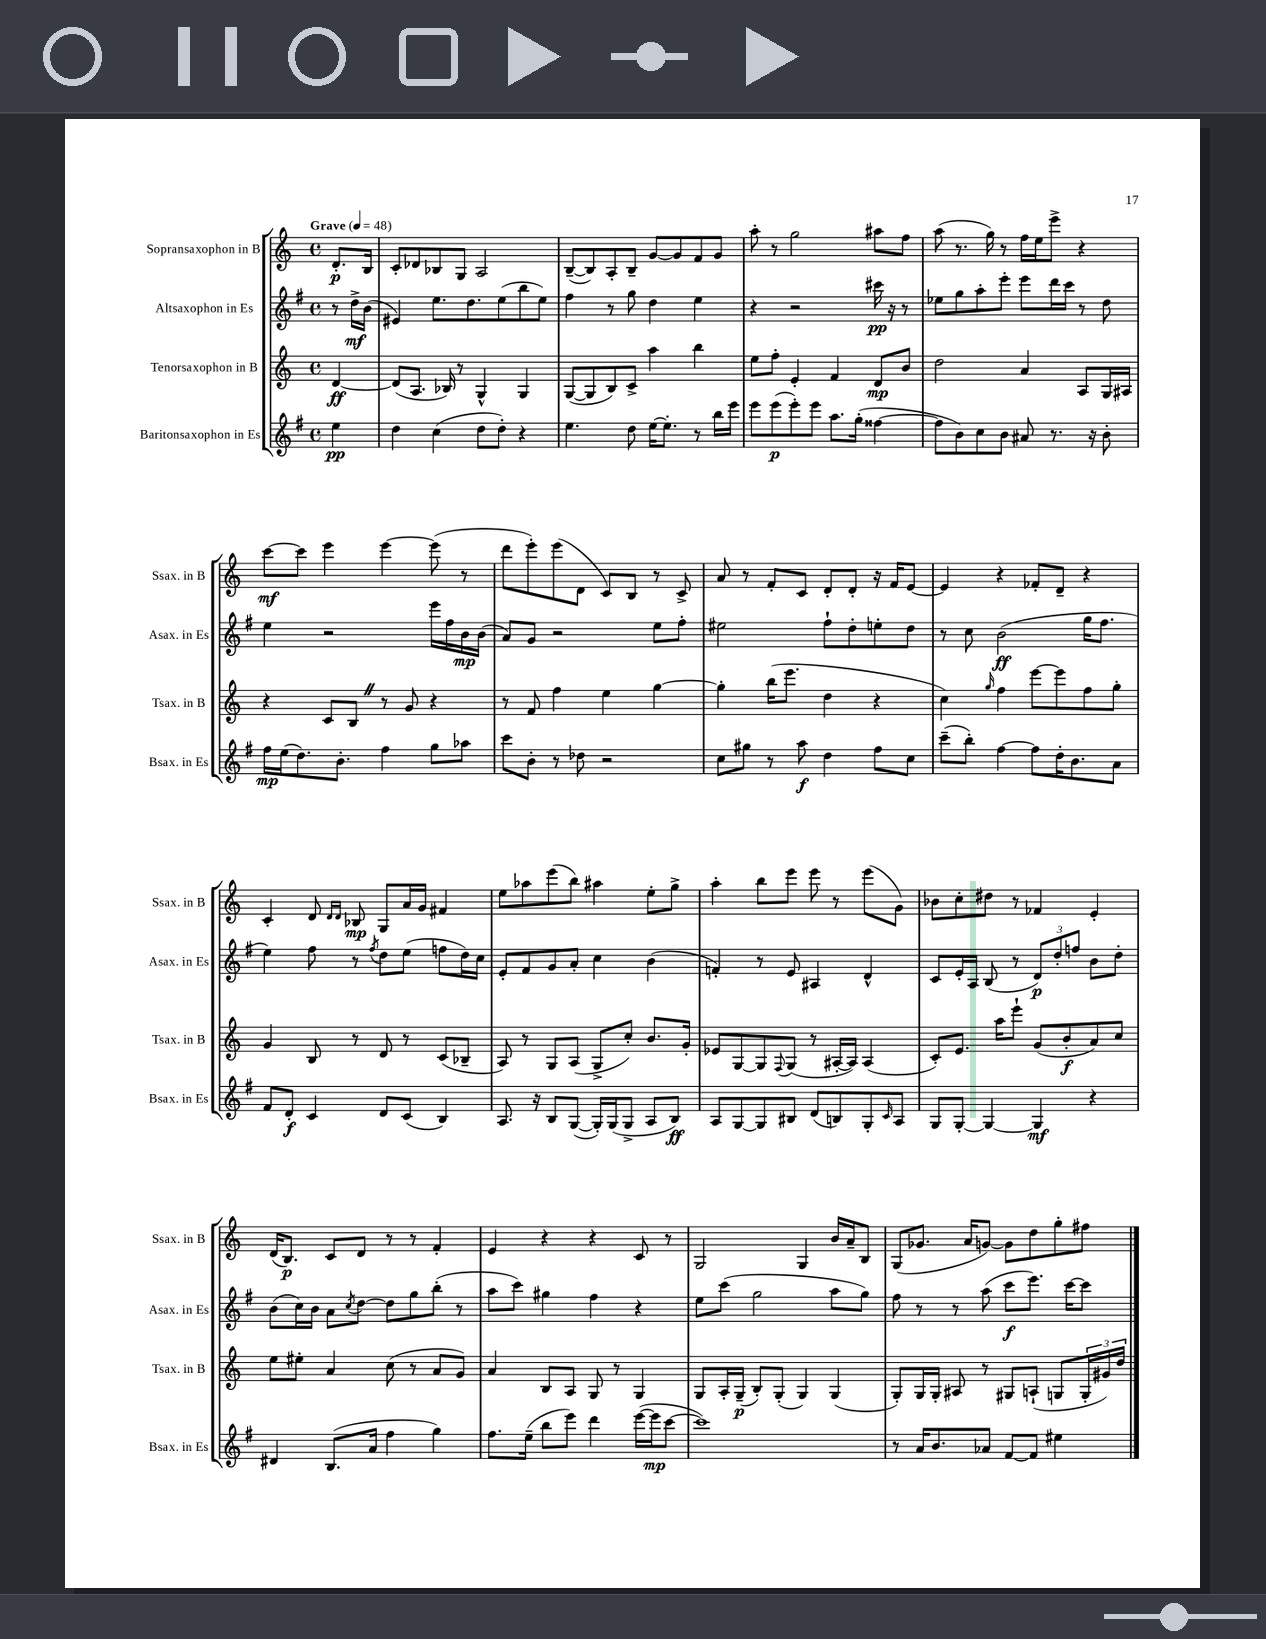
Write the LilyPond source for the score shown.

<<
\new StaffGroup <<
\new Staff = "s0" \with { instrumentName = "Sopransaxophon in B" shortInstrumentName = "Ssax. in B" } {
    \clef treble \key c \major \defaultTimeSignature \time 4/4 \partial 4 \tempo "Grave" 4 = 48
    d'8.-.\p b16 |
    c'8-. des'8 bes8 g8 a2 |
    b8~--( b8) a8-. b8-- g'8~ g'8 f'8 g'8 |
    a''8-. r8 g''2 ais''8 f''8 |
    a''8( r8. g''16) r8 f''16 e''16 e'''8-> r4 |
    c'''8~\mf c'''8 e'''4 e'''4~ e'''8( r8 |
    d'''8 e'''8-.) e'''8( d'8 c'8) b8 r8 c'8-> |
    a'8 r8 f'8-. c'8 d'8-. d'8-. r16 f'16 e'8~ |
    e'4 r4 fes'8-. d'8-- r4 |
    c'4-. d'8 \grace { d'16 d'16 } bes8\mp g8 a'16 g'16 fis'4 |
    e''8 aes''8 e'''8( b''8) ais''4 e''8-. g''8-> |
    a''4-. b''8 e'''8 e'''8 r8 e'''8( g'8) |
    bes'8 c''8-. dis''8 r8 fes'4 e'4-. |
    d'16( b8.\p) c'8 d'8 r8 r8 f'4-. |
    e'4 r4 r4 c'8 r8 |
    g2 g4 b'16 a'16-- b8 |
    g8( ges'8. a'16 g'8~) g'8 d''8 g''8-. fis''8 \bar "|." |
}
\new Staff = "s1" \with { instrumentName = "Altsaxophon in Es" shortInstrumentName = "Asax. in Es" } {
    \clef treble \key g \major \defaultTimeSignature \time 4/4 \partial 4
    r8 d''16->\mf b'16( |
    eis'4) e''8. d''8. e''8( b''8 e''8) |
    fis''4 r8 g''8 d''4 e''4 |
    r4 r2 cis'''16\pp r16 r8 |
    ees''8 g''8 a''8-. e'''8-. e'''8 d'''16 c'''16 r8 d''8 |
    e''4 r2 e'''16 fis''16 b'16\mp b'16( |
    a'8) g'8 r2 e''8 fis''8-. |
    eis''2 fis''8-! d''8-. e''8-. d''8 |
    r8 c''8 b'2\ff( g''16 fis''8. |
    e''4) fis''8 r8 \acciaccatura { fis''8 } d''8 e''8( f''8 d''16) c''16 |
    e'8-. fis'8 g'8 a'8-. c''4 b'4( |
    f'4-.) r8 e'8 ais4 d'4-^ |
    c'8 e'16-. a16 b8( r8 \tuplet 3/2 { d'8\p) d''8-. f''8 } b'8 d''8-. |
    b'8( c''16) b'16 a'8 \acciaccatura { c''8 } d''8~ d''8 g''8 b''8-.( r8 |
    a''8 c'''8) gis''4 fis''4 r4 |
    e''8 c'''8( g''2 a''8 g''8) |
    fis''8 r8 r8 a''8( c'''8\f e'''8.) c'''16~ c'''8 \bar "|." |
}
\new Staff = "s2" \with { instrumentName = "Tenorsaxophon in B" shortInstrumentName = "Tsax. in B" } {
    \clef treble \key c \major \defaultTimeSignature \time 4/4 \partial 4
    d'4~\ff |
    d'8( a8. bes16) r8 g4-^ g4 |
    g8~( g8 b8) c'8-> a''4 b''4 |
    e''8 f''8-. e'4-. f'4 d'8\mp b'8 |
    d''2 a'4 a8 g16 ais16 |
    r4 c'8 b8 \once \override BreathingSign.text = \markup { \musicglyph "scripts.caesura.straight" } \breathe r8 g'8 r4 |
    r8 f'8 f''4 e''4 g''4~ |
    g''4-. b''16( e'''8. d''4 r4 |
    c''4) \grace { g''16 } f''4 e'''8~ e'''8 f''8 g''8-. |
    g'4 b8 r8 d'8 r8 c'8( bes8-- |
    a8) r8 g8 a8( g8-> c''8-.) b'8. g'16-. |
    ees'8 g8~ g8 \appoggiatura { f8 } g8( r8 ais16~-. ais16) ais4( |
    c'8-.) e'8. a''16 e'''8-! g'8( b'8-.\f a'8) c''8 |
    e''8 eis''8-. a'4 c''8( r8 a'8 g'8) |
    a'4 b8 a8 g8 r8 g4 |
    g8 a16-. g16--\p( b8-.) g8-.( g4) g4( |
    g8-.) g16 g16-. ais8 r8 gis8 a8-!( g8 \tuplet 3/2 { g16-. gis'16) d''16 } \bar "|." |
}
\new Staff = "s3" \with { instrumentName = "Baritonsaxophon in Es" shortInstrumentName = "Bsax. in Es" } {
    \clef treble \key g \major \defaultTimeSignature \time 4/4 \partial 4
    e''4\pp |
    d''4 c''4( d''8 d''8-.) r4 |
    e''4. d''8 e''16~ e''8.-. r8 b''16 e'''16 |
    e'''8 e'''8\p( e'''8-.) e'''8 a''8. g''16-.( fisis''4~ |
    fisis''8 b'8) c''8 b'8 ais'8 r8. r16 b'8-. |
    fis''16\mp e''16( d''8.) b'8.-. fis''4 g''8 aes''8 |
    c'''8 b'8-. r8 des''8 r2 |
    c''8 gis''8 r8 a''8\f d''4 fis''8 c''8 |
    c'''8--( b''8-.) fis''4~ fis''8 d''16-. b'8. a'8 |
    fis'8 d'8-.\f c'4 d'8 c'8( b4) |
    a8. r16 b8 g8~( g16-.) g16( g8-> a8 b8\ff) |
    a8 g8~ g8 bis8 d'8( b8) g8-. \grace { c'16 } a8 |
    g8 g8~-. g4~ g4\mf r4 |
    dis'4 b8.( a'16 fis''4 g''4) |
    fis''8. e''16--( b''8 e'''8) d'''4 e'''16~( e'''16\mp c'''8~ |
    c'''1) |
    r8 a'16 b'8. aes'8 fis'8~ fis'8 eis''4 \bar "|." |
}
>>
>>
